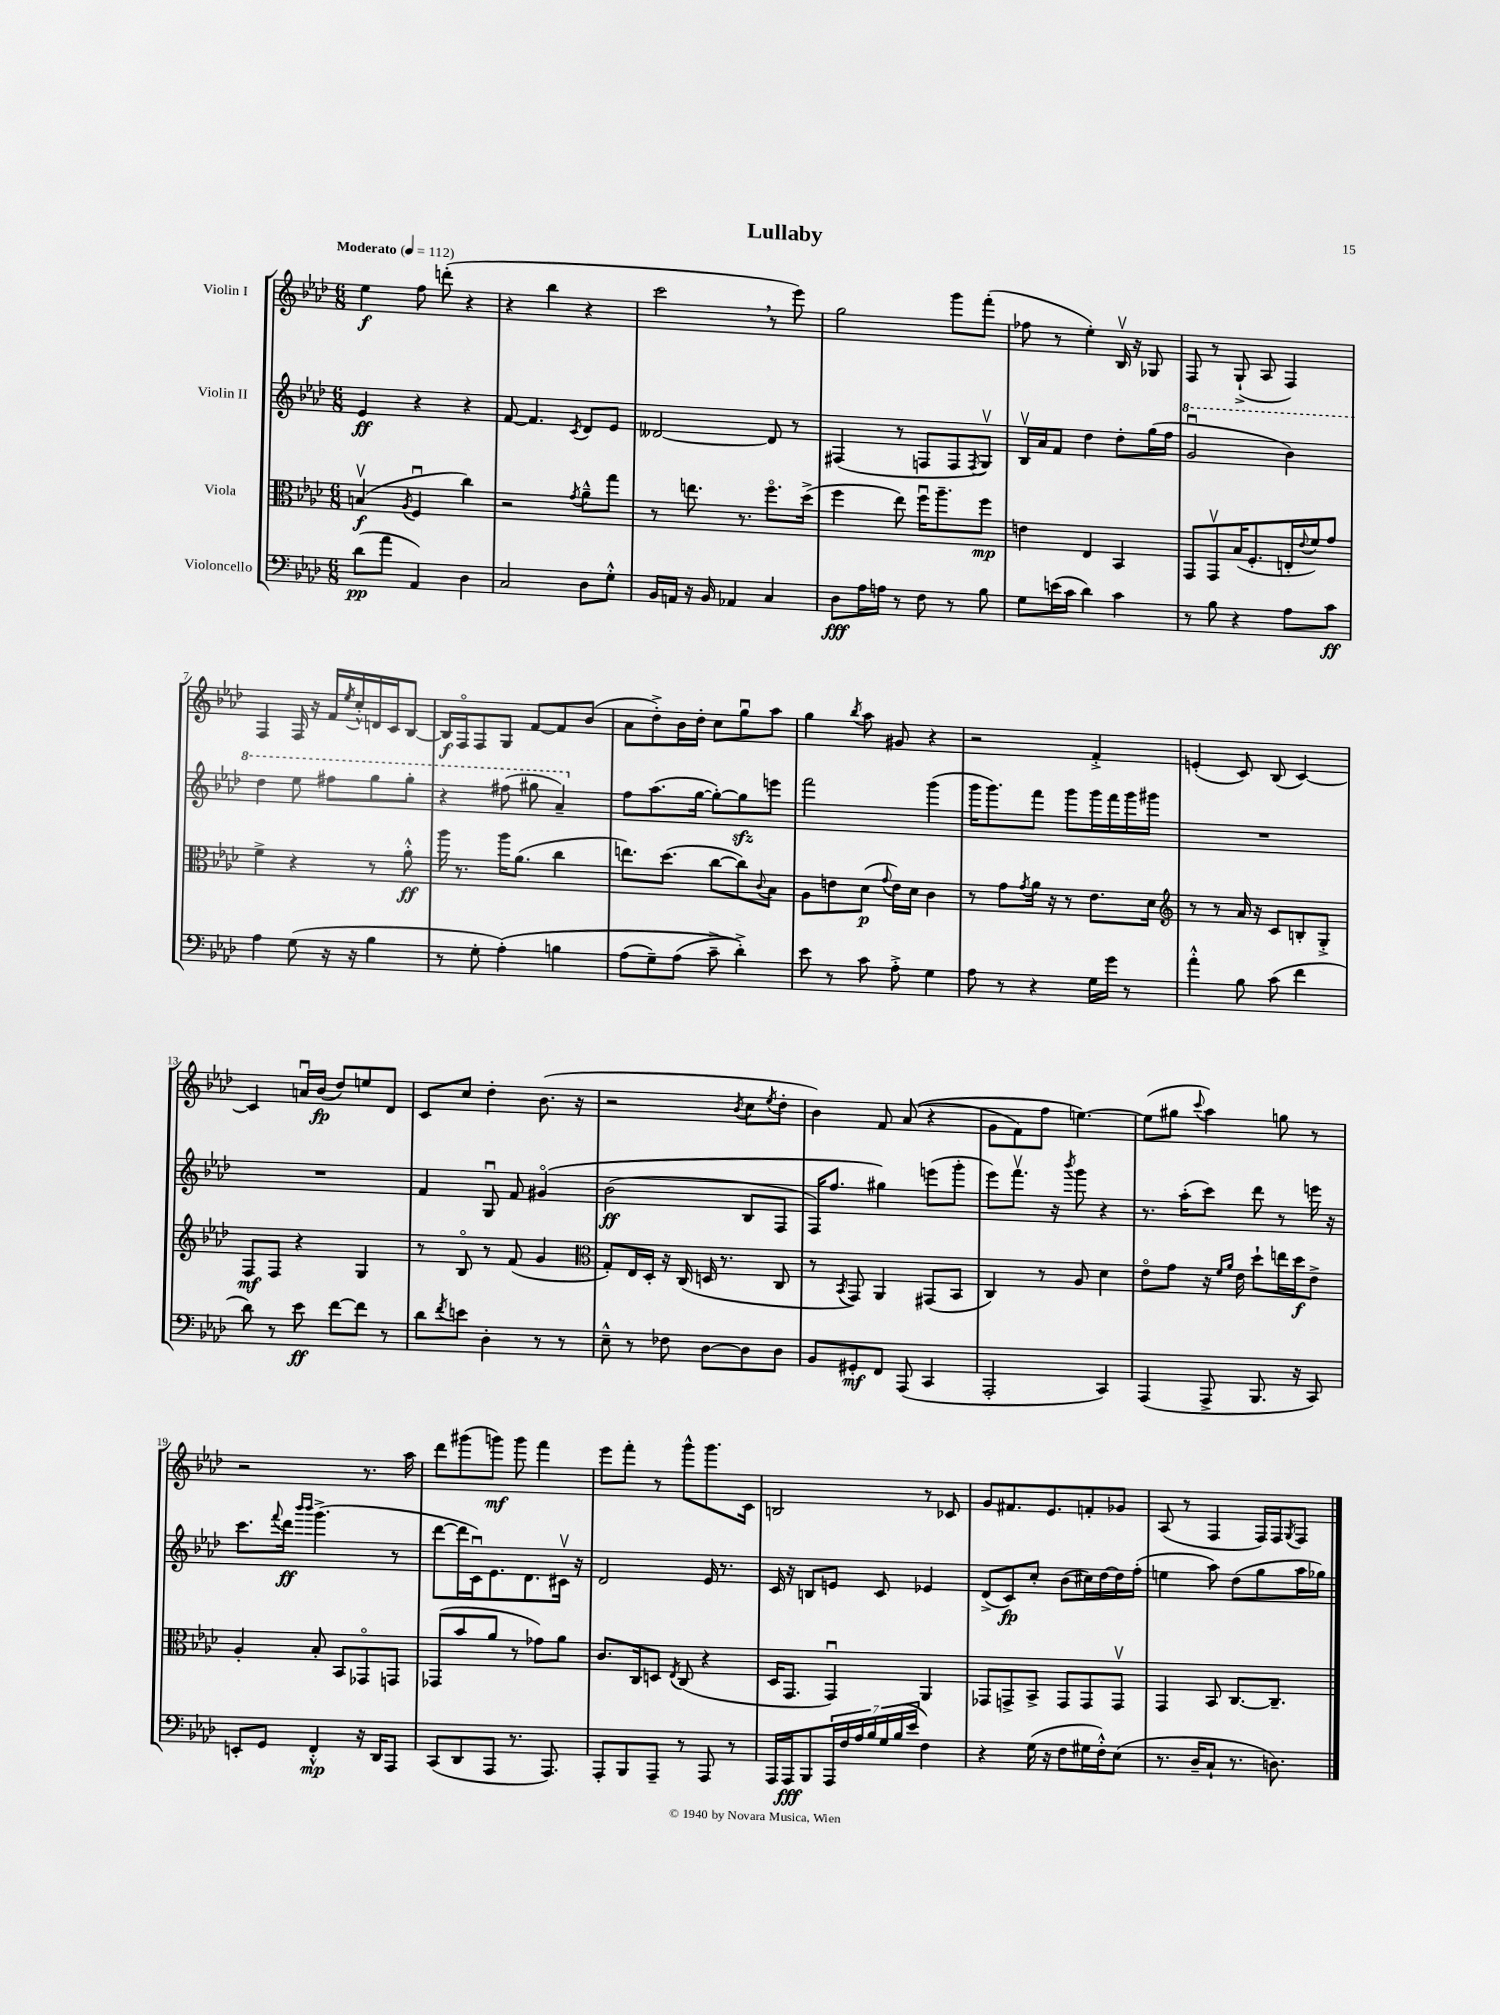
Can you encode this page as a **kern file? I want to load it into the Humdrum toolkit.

**kern	**dynam	**kern	**dynam	**kern	**dynam	**kern	**dynam
*part4	*part4	*part3	*part3	*part2	*part2	*part1	*part1
*staff4	*staff4	*staff3	*staff3	*staff2	*staff2	*staff1	*staff1
*I"Violoncello	*	*I"Viola	*	*I"Violin II	*	*I"Violin I	*
*clefF4	*	*clefC3	*	*clefG2	*	*clefG2	*
*k[b-e-a-d-]	*	*k[b-e-a-d-]	*	*k[b-e-a-d-]	*	*k[b-e-a-d-]	*
*M6/8	*	*M6/8	*	*M6/8	*	*M6/8	*
*MM112	*	*MM112	*	*MM112	*	*MM112	*
=1	=1	=1	=1	=1	=1	=1	=1
!	!	!	!	!	!	!LO:TX:a:B:t=Moderato	!
(8d-\L	pp	(4Bnv/	f	4e-/	ff	4ee-\	f
8a-\J	.	.	.	.	.	.	.
.	.	8qA-/	.	.	.	.	.
4AA-/)	.	4Fu/	.	4r	.	8ff\	.
.	.	.	.	.	.	(8dddn'\	.
4D-\	.	4cc\)	.	4r	.	4r	.
=2	=2	=2	=2	=2	=2	=2	=2
2C/	.	2r	.	[8f/	.	4r	.
.	.	.	.	4.f/]	.	.	.
.	.	.	.	.	.	4bb-\	.
.	.	8qg/	.	8qc/	.	.	.
8D-\L	.	8a-~^^\L	.	8d-/L	.	4r	.
8G'^^\J	.	8gg\J	.	8e-/J	.	.	.
=3	=3	=3	=3	=3	=3	=3	=3
16BB-/LL	.	8r	.	[2d--X/	.	2ccc,\	.
16AAn/JJ	.	.	.	.	.	.	.
16r	.	8.een\	.	.	.	.	.
16BB-/	.	.	.	.	.	.	.
4AA-X/	.	.	.	.	.	.	.
.	.	8.r	.	.	.	.	.
4C/	.	8.ff\L	.	8d--/]	.	8r	.
.	.	.	.	8r	.	8eee-\)	.
.	.	(16dd-^\Jk	.	.	.	.	.
=4	=4	=4	=4	=4	=4	=4	=4
8D-\L	fff	4ff\	.	(4F#X/	.	2gg\	.
16A-\L	.	.	.	.	.	.	.
16An\JJ	.	.	.	.	.	.	.
8r	.	8ee-\)	.	8r	.	.	.
8F\	.	16ffu\KL	.	8Fn/L	.	.	.
.	.	8.aa-~\	.	.	.	.	.
8r	.	.	.	8F/	.	8ggg\L	.
.	.	.	.	8qF/	.	.	.
8B-\	.	8ff\J	mp	8Gv/J)	.	(8fff'\J	.
=5	=5	=5	=5	=5	=5	=5	=5
8G\L	.	4en\	.	16B-v/LL	.	8ff-X\	.
.	.	.	.	16a-/J	.	.	.
(16en\L	.	.	.	8f/J	.	8r	.
16c\JJ	.	.	.	.	.	.	.
4d-\)	.	4E-/	.	4dd-\	.	4ee-'\)	.
4c\	.	4BB-/	.	8dd-'\L	.	16B-v/	.
.	.	.	.	.	.	16r	.
.	.	.	.	(16gg\L	.	8G-X/	.
.	.	.	.	16ff\JJ	.	.	.
=6	=6	=6	=6	=6	=6	=6	=6
*	*	*	*	*8va	*	*	*
8r	.	8GG/L	.	2ggu/	.	8F/	.
8B-\	.	8GGv/	.	.	.	8r	.
4r	.	(16B-/K	.	.	.	(8G`^/	.
.	.	8.F'/	.	.	.	.	.
.	.	.	.	.	.	8A-/	.
8A-\L	.	16En'/L	.	4bb-\)	.	4F/)	.
.	.	8qqe-/	.	.	.	.	.
.	.	16f/J)	.	.	.	.	.
8c\J	ff	8g/J	.	.	.	.	.
!!LO:LB:g=z
=7	=7	=7	=7	=7	=7	=7	=7
4A-\	.	4f^\	.	4ddd-\	.	4F/	.
(8G\	.	4r	.	8eee-\	.	16F/	.
.	.	.	.	.	.	16r	.
16r	.	.	.	8fff#X\L	.	16f/LL	.
.	.	.	.	.	.	8qee-/	.
16r	.	.	.	.	.	16cc'^^/	.
4B-\	.	8r	.	8ggg\	.	16dn/	.
.	.	.	.	.	.	16c/J	.
.	.	8a-'^^\	ff	8ggg'\J	.	[8B-/J	.
=8	=8	=8	=8	=8	=8	=8	=8
8r	.	16aa-\	.	4r	.	16B-/LL]	f
.	.	8.r	.	.	.	16F/J	.
8G'\	.	.	.	.	.	8F/	.
(4A-'\)	.	16aa-\KL	.	(8fff#X\	.	8G/J	.
.	.	(8.a-\J	.	.	.	.	.
.	.	.	.	8ggg#X\	.	[8f/L	.
4Bn\	.	4cc\	.	4aa-~/)	.	8f/]	.
.	.	.	.	.	.	(8b-/J	.
=9	=9	=9	=9	=9	=9	=9	=9
*	*	*	*	*X8va	*	*	*
(8A-\L	.	8.een\L)	.	8ff\L	.	8a-\L	.
8G~\)	.	.	.	(8.aa-\	.	8dd-'^\)	.
.	.	(8.dd-\J	.	.	.	.	.
(8A-\J	.	.	.	.	.	16b-\L	.
.	.	.	.	[16gg\Jk	.	16dd-'\JJ	.
8c~^\	.	[8cc\L	.	8gg'\L_)	.	8cc\L	.
4d-'^\))	.	8cc\])	.	8ggzz\]	.	8ggu\	.
.	.	8qqc/	.	.	.	.	.
.	.	8B-\J	.	8eeen\J	.	8aa-\J	.
=10	=10	=10	=10	=10	=10	=10	=10
8e-\	.	8A-\L	.	2fff\	.	4gg\	.
8r	.	8en\	.	.	.	.	.
.	.	.	.	.	.	8qbb-/	.
8c\	.	(8d-\J	p	.	.	8aa-\	.
.	.	8qqg/	.	.	.	.	.
8A-'^\	.	16e\LL)	.	.	.	8g#X/	.
.	.	16d-\JJ	.	.	.	.	.
4G\	.	4c\	.	(4ggg\	.	4r	.
=11	=11	=11	=11	=11	=11	=11	=11
8A-\	.	8r	.	16ggg\KL	.	2r	.
.	.	.	.	8.ggg\)	.	.	.
8r	.	8g\L	.	.	.	.	.
.	.	8qg/	.	.	.	.	.
4r	.	16a-\Jk	.	8fff\J	.	.	.
.	.	16r	.	.	.	.	.
.	.	8r	.	8ggg\L	.	.	.
16G\LL	.	8.e-\L	.	16ggg\L	.	4f'^/	.
16g\JJ	.	.	.	16fff\	.	.	.
8r	.	.	.	16ggg\	.	.	.
.	.	16d-\Jk	.	16ggg#X\JJ	.	.	.
=12	=12	=12	=12	=12	=12	=12	=12
*	*	*clefG2	*	*	*	*	*
4a-'^^\	.	8r	.	2.r	.	(4en'/	.
.	.	8r	.	.	.	.	.
8B-\	.	16a-/	.	.	.	8c/)	.
.	.	16r	.	.	.	.	.
(8c\	.	8c/L	.	.	.	(8B-/	.
4f\	.	8Bn'/	.	.	.	[4c/)	.
.	.	8G'^/J	.	.	.	.	.
!!LO:LB:g=z
=13	=13	=13	=13	=13	=13	=13	=13
8d-\)	.	8F/L	mf	2.r	.	4c/]	.
8r	.	8F/J	.	.	.	.	.
8e-\	ff	4r	.	.	.	16anu/LL	.
.	.	.	.	.	.	(16b-/JJ	fp
[8f\L	.	.	.	.	.	8dd-/L)	.
8f\J]	.	4G/	.	.	.	8een/	.
8r	.	.	.	.	.	8d-/J	.
=14	=14	=14	=14	=14	=14	=14	=14
8d-\L	.	8r	.	4f/	.	8c/L	.
8qf/	.	.	.	.	.	.	.
8en\J	.	8B-/	.	.	.	8cc/J	.
4D-'\	.	8r	.	8Gu/	.	4dd-'\	.
.	.	(8f/	.	8f/	.	.	.
8r	.	4g/	.	(4g#X/	.	(8.b-\	.
8r	.	.	.	.	.	.	.
.	.	.	.	.	.	16r	.
=15	=15	=15	=15	=15	=15	=15	=15
*	*	*clefC3	*	*	*	*	*
8E-~^^\	.	8G'/L)	.	(2b-\	ff	2r	.
8r	.	16E-/L	.	.	.	.	.
.	.	16D-'/JJ	.	.	.	.	.
8F-X\	.	16r	.	.	.	.	.
.	.	(16C/	.	.	.	.	.
[8D-\L	.	16Dn/	.	.	.	.	.
.	.	8.r	.	.	.	.	.
.	.	.	.	.	.	8qb-/	.
8D-\]	.	.	.	8B-/L	.	8cc\L	.
.	.	.	.	.	.	8qee-/	.
8D-\J	.	8C/	.	8F/J	.	8dd-'\J	.
=16	=16	=16	=16	=16	=16	=16	=16
8BB-/L	.	8r	.	16F/KL)	.	4b-\)	.
.	.	.	.	8.ff/J	.	.	.
.	.	8qBB-/	.	.	.	.	.
8GG#X'/	mf	8GG/)	.	.	.	.	.
8FF/J	.	4AA-/	.	4gg#X\)	.	8f/	.
(8AAA-/	.	.	.	.	.	((8a-/	.
4CC/	.	(8GG#X/L	.	(8eeen\L	.	4r	.
.	.	8BB-/J	.	8ggg'\J	.	.	.
=17	=17	=17	=17	=17	=17	=17	=17
2AAA-'/	.	4C/)	.	8eee-\L)	.	8g\L	.
.	.	.	.	8.fffv\J	.	8f\)	.
.	.	8r	.	.	.	8ff\J	.
.	.	.	.	16r	.	.	.
.	.	.	.	8qbbb-/	.	.	.
.	.	8A-/	.	8ggg\	.	[4.een\)	.
4CC/)	.	4d-\	.	4r	.	.	.
=18	=18	=18	=18	=18	=18	=18	=18
(4AAA-/	.	8e-\L	.	8.r	.	(8ee\L]	.
.	.	8g\J	.	.	.	8gg#X\J	.
.	.	.	.	(16aa-'\KL	.	.	.
.	.	.	.	.	.	8qqccc/	.
8AAA-^/	.	16r	.	8ccc\J)	.	4aa-\)	.
.	.	16qqf/LL	.	.	.	.	.
.	.	16qqa-/JJ	.	.	.	.	.
.	.	16e-\	.	.	.	.	.
8.BBB-/	.	8dd-`\L	.	8ddd-\	.	.	.
.	.	16een\L	.	8r	.	8ggn\	.
16r	.	16dd-\J	f	.	.	.	.
8CC/)	.	8e-^\J	.	16eeen\	.	8r	.
.	.	.	.	16r	.	.	.
!!LO:LB:g=z
=19	=19	=19	=19	=19	=19	=19	=19
8EEn'/L	.	4A-'/	.	8.ccc\L	.	2r	.
8GG/J	.	.	.	.	.	.	.
.	.	.	.	8qqfff/	.	.	.
.	.	.	.	16ddd-\Jk	ff	.	.
.	.	.	.	16qqbbb-/LL	.	.	.
.	.	.	.	16qqbbb-/JJ	.	.	.
4FF'^^/	mp	8B-'/	.	(4.ggg^\	.	.	.
.	.	8BB-/L	.	.	.	.	.
16r	.	8GG-X/	.	.	.	8.r	.
16DD-/KL	.	.	.	.	.	.	.
8AAA-/J	.	8GGn/J	.	8r	.	.	.
.	.	.	.	.	.	16aa-\	.
=20	=20	=20	=20	=20	=20	=20	=20
(8CC/L	.	(8GG-X/L	.	[8ddd-\L	.	8ddd-\L	.
8DD-/	.	8b-/	.	16ddd-\L]	.	(8ggg#X\	.
.	.	.	.	16cu\J)	.	.	.
8AAA-/J	.	8a-/J	.	8.e-\	.	8gggn\J)	mf
8.r	.	8r	.	.	.	8ggg\	.
.	.	.	.	8.d-\	.	.	.
.	.	8g-X\L)	.	.	.	4fff\	.
8.AAA-/)	.	.	.	.	.	.	.
.	.	8a-\J	.	16c#Xv\Jk	.	.	.
.	.	.	.	16r	.	.	.
=21	=21	=21	=21	=21	=21	=21	=21
8AAA-'/L	.	8.c/L	.	2d-/	.	8eee-\L	.
8BBB-/	.	.	.	.	.	8fff'\J	.
.	.	16C/k	.	.	.	.	.
8AAA-~/J	.	8Dn/J	.	.	.	8r	.
.	.	8qE-/	.	.	.	.	.
8r	.	(8C/	.	.	.	8ggg^^\L	.
8AAA-/	.	4r	.	16e-/	.	8.ggg\	.
.	.	.	.	8.r	.	.	.
8r	.	.	.	.	.	.	.
.	.	.	.	.	.	16c\Jk	.
=22	=22	=22	=22	=22	=22	=22	=22
16AAA-/LL	.	16D-/KL	.	16c/	.	2Bn/	.
16AAA-/J	fff	8.GG/J	.	16r	.	.	.
8BBB-/	.	.	.	8Bn/L	.	.	.
28AAA-/L	.	4GGu/)	.	8en/J	.	.	.
28F/	.	.	.	.	.	.	.
28A-/	.	.	.	.	.	.	.
28B-/	.	.	.	.	.	.	.
.	.	.	.	8c/	.	.	.
28G/	.	.	.	.	.	.	.
(28B-/	.	.	.	.	.	.	.
28e-/JJ	.	.	.	.	.	.	.
4F\)	.	4AA-/	.	4e-X/	.	8r	.
.	.	.	.	.	.	8c-X/	.
=23	=23	=23	=23	=23	=23	=23	=23
4r	.	8GG-X/L	.	(8d-^/L	.	8g/L	.
.	.	8GGn^/	.	8c/)	fp	8.f#X/	.
(16G\	.	8BB-^/J	.	8cc'/J	.	.	.
16r	.	.	.	.	.	8.e-/	.
8F\L	.	8GG/L	.	(8b-\L	.	.	.
16G#X\L	.	8GG/	.	16cc#X\L)	.	8fn'/	.
16F'^^\J)	.	.	.	[16dd-\	.	.	.
(8E-\J	.	8GGv/J	.	16dd-\]	.	8g-X/J	.
.	.	.	.	(16ff'\JJ	.	.	.
=24	=24	=24	=24	=24	=24	=24	=24
8.r	.	4GG/	.	4een\	.	(8A-/	.
.	.	.	.	.	.	8r	.
16D-~/KL	.	.	.	.	.	.	.
8C`/J	.	8BB-/	.	8aa-\)	.	4F/	.
8.r	.	[8.C/L	.	(8dd-\L	.	.	.
.	.	.	.	8gg\	.	16F/LL)	.
8.Dn\)	.	8.C~/J]	.	.	.	16F/J	.
.	.	.	.	.	.	8qG/	.
.	.	.	.	16aa-\L	.	8F/J	.
.	.	.	.	16gg-X\JJ)	.	.	.
==	==	==	==	==	==	==	==
*-	*-	*-	*-	*-	*-	*-	*-
